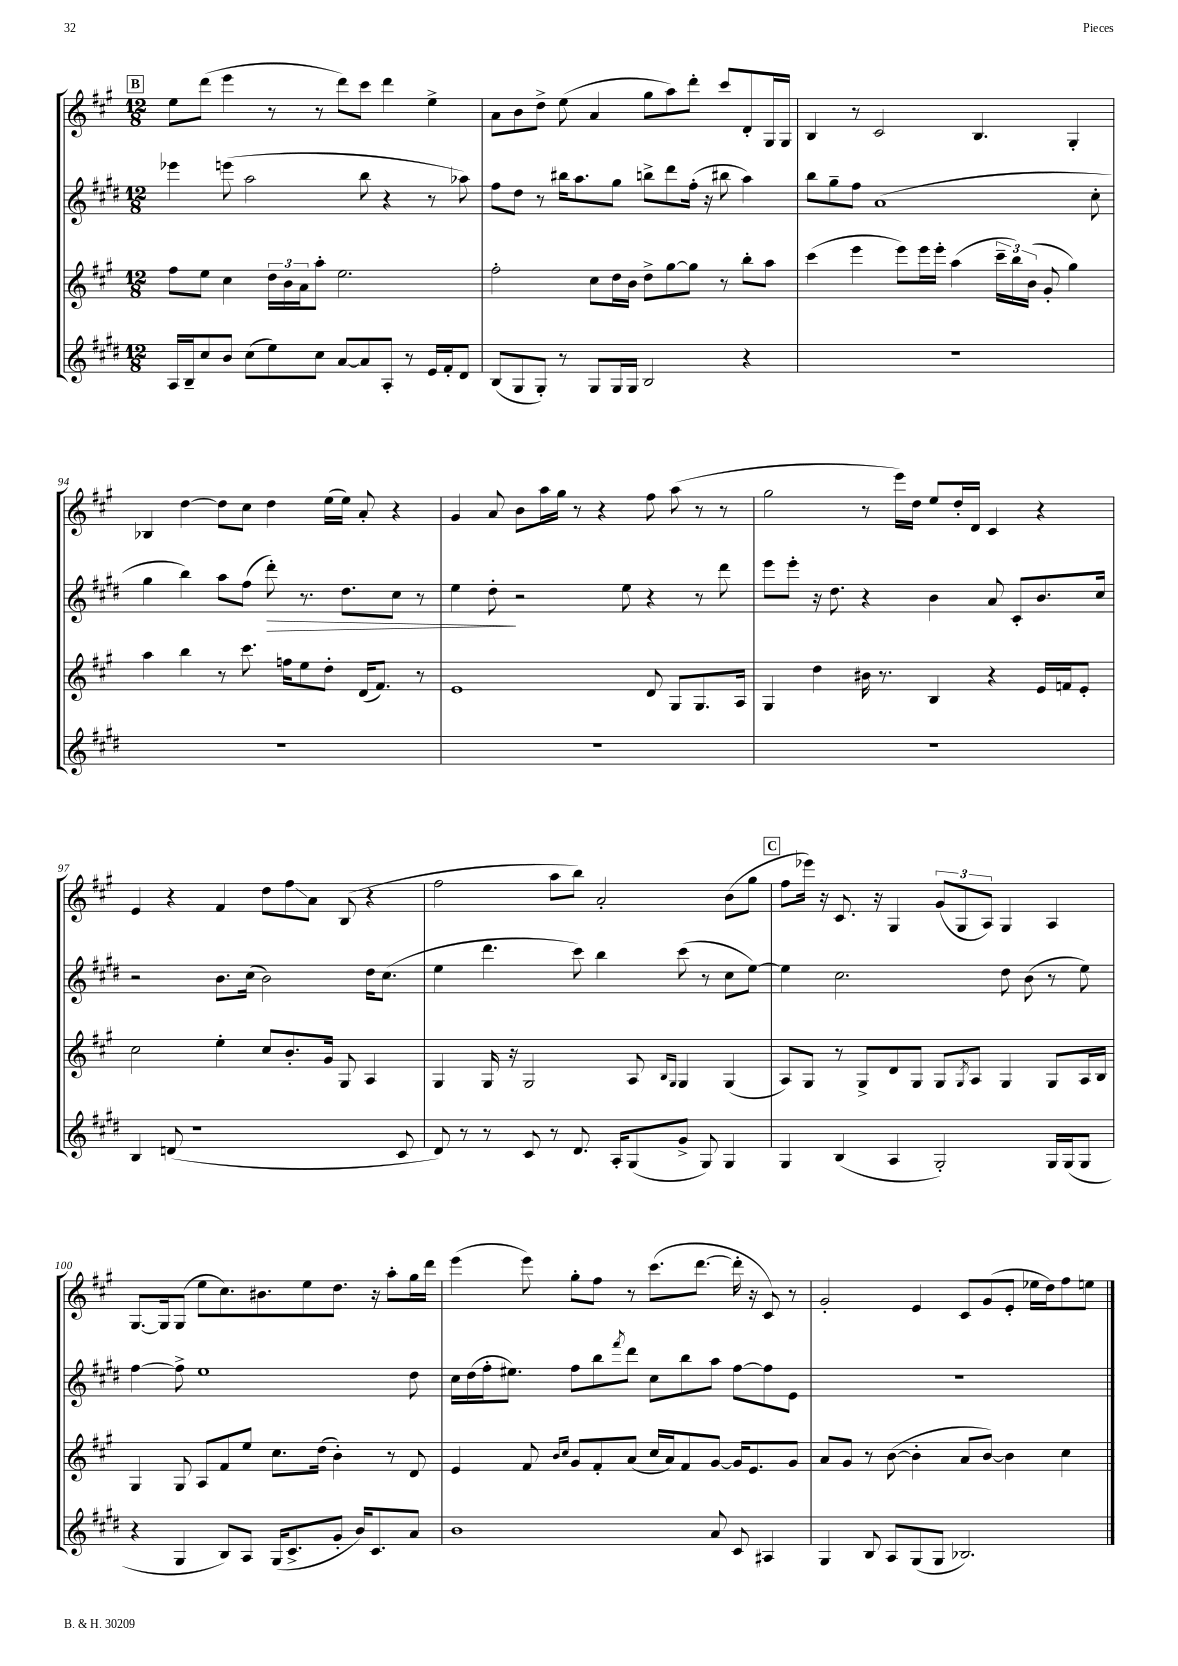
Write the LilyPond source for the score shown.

<<
\new StaffGroup <<
\new Staff = "s0" {
    \clef treble \key a \major \numericTimeSignature \time 12/8
    \mark \markup { \box "B" } e''8 d'''8( e'''4 r8 r8 d'''8) cis'''8 d'''4 e''4-> |
    a'8 b'8 d''8-> e''8( a'4 gis''8 a''8) d'''8-. cis'''8 d'8-. gis16 gis16 |
    b4 r8 cis'2 b4. gis4-. |
    bes4 d''4~ d''8 cis''8 d''4 e''16( e''16) a'8-. r4 |
    gis'4 a'8 b'8 a''16 gis''16 r8 r4 fis''8 a''8( r8 r8 |
    gis''2 r8 e'''16) d''16 e''8 d''16-. d'16 cis'4 r4 |
    e'4 r4 fis'4 d''8 fis''8\glissando a'8 b8( r4 |
    fis''2 a''8 b''8) a'2-. b'8( gis''8 |
    \mark \markup { \box "C" } fis''8 ees'''16) r16 cis'8. r16 gis4 \tuplet 3/2 { gis'8( gis8 a8) } gis4 a4 |
    gis8.~ gis16 gis8( e''8 cis''8.) bis'8. e''8 d''8. r16 a''8-. gis''16 d'''16 |
    e'''4( e'''8) gis''8-. fis''8 r8 cis'''8.( d'''8.~ d'''16-. r16 cis'8) r8 |
    gis'2-. e'4 cis'8 gis'8( e'8-. ees''16 d''16) fis''8 e''8 \bar "|." |
}
\new Staff = "s1" {
    \clef treble \key e \major \numericTimeSignature \time 12/8
    \mark \markup { \box "B" } ees'''4 e'''8( a''2 b''8 r4 r8 aes''8) |
    fis''8 dis''8 r8 bis''16 a''8. gis''8 b''8-> dis'''8 fis''16-.( r16 bis''8 a''4) |
    b''8 gis''8-- fis''8 a'1( cis''8-. |
    gis''4 b''4) a''8 fis''8( dis'''8-.\>) r8. dis''8. cis''8 r8 |
    e''4 dis''8-.\! r2 e''8 r4 r8 dis'''8 |
    e'''8 e'''8-. r16 dis''8. r4 b'4 a'8 cis'8-. b'8. cis''16 |
    r2 b'8. cis''16( b'2) dis''16 cis''8.( |
    e''4 dis'''4. cis'''8) b''4 cis'''8( r8 cis''8 e''8~) |
    \mark \markup { \box "C" } e''4 cis''2. dis''8 b'8( r8 e''8) |
    fis''4~ fis''8-> e''1 dis''8 |
    cis''16 dis''16( fis''16-. eis''8.) fis''8 b''8 \acciaccatura { fis'''8 } dis'''8 cis''8 b''8 a''8 fis''8~ fis''8 e'8 |
    R1. \bar "|." |
}
\new Staff = "s2" {
    \clef treble \key a \major \numericTimeSignature \time 12/8
    \mark \markup { \box "B" } fis''8 e''8 cis''4 \tuplet 3/2 { d''16 b'16 a'16 } a''8-. e''2. |
    fis''2-. cis''8 d''16 b'16 d''8-> gis''8~ gis''8 r8 b''8-. a''8 |
    cis'''4( e'''4 e'''8) e'''16 e'''16-. a''4( \tuplet 3/2 { cis'''16-- b''16) b'16( } gis'8-. gis''4) |
    a''4 b''4 r8 cis'''8. f''16 e''8 d''8-. d'16( fis'8.) r8 |
    e'1 d'8 gis8 gis8. a16 |
    gis4 d''4 bis'16 r8. b4 r4 e'16 f'16 e'8-. |
    cis''2 e''4-. cis''8 b'8.-. gis'16 gis8 a4 |
    gis4 gis16 r16 gis2 a8 \grace { b16 gis16 } gis4 gis4( |
    \mark \markup { \box "C" } a8) gis8 r8 gis8-> d'8 gis8 gis8 \acciaccatura { gis8 } a8 gis4 gis8 a16 b16 |
    gis4 gis8 a8 fis'8 e''8 cis''8. d''16( b'4-.) r8 d'8 |
    e'4 fis'8 \grace { b'16 cis''16 } gis'8 fis'8-. a'8( cis''16 a'16) fis'8 gis'8~ gis'16 e'8. gis'8 |
    a'8 gis'8 r8 b'8~( b'4-. a'8 b'8~) b'4 cis''4 \bar "|." |
}
\new Staff = "s3" {
    \clef treble \key e \major \numericTimeSignature \time 12/8
    \mark \markup { \box "B" } a16 b16-- cis''8 b'8 cis''8( e''8) cis''8 a'8~ a'8 a8-. r8 e'16 fis'16-. dis'8 |
    b8( gis8 gis8-.) r8 gis8 gis16 gis16 b2 r4 |
    R1. |
    R1. |
    R1. |
    R1. |
    b4 d'8( r1 cis'8 |
    dis'8) r8 r8 cis'8 r8 dis'8. a16-. gis8( gis'8-> gis8) gis4 |
    \mark \markup { \box "C" } gis4 b4( a4 gis2-.) gis16 gis16( gis8 |
    r4 gis4 b8) a8 gis16( cis'8.-> gis'8-. b'16) cis'8. a'8 |
    b'1 a'8 cis'8 ais4 |
    gis4 b8 a8 gis8( gis8 bes2.) \bar "|." |
}
>>
>>
\layout { \context { \Score currentBarNumber = #91 } }
